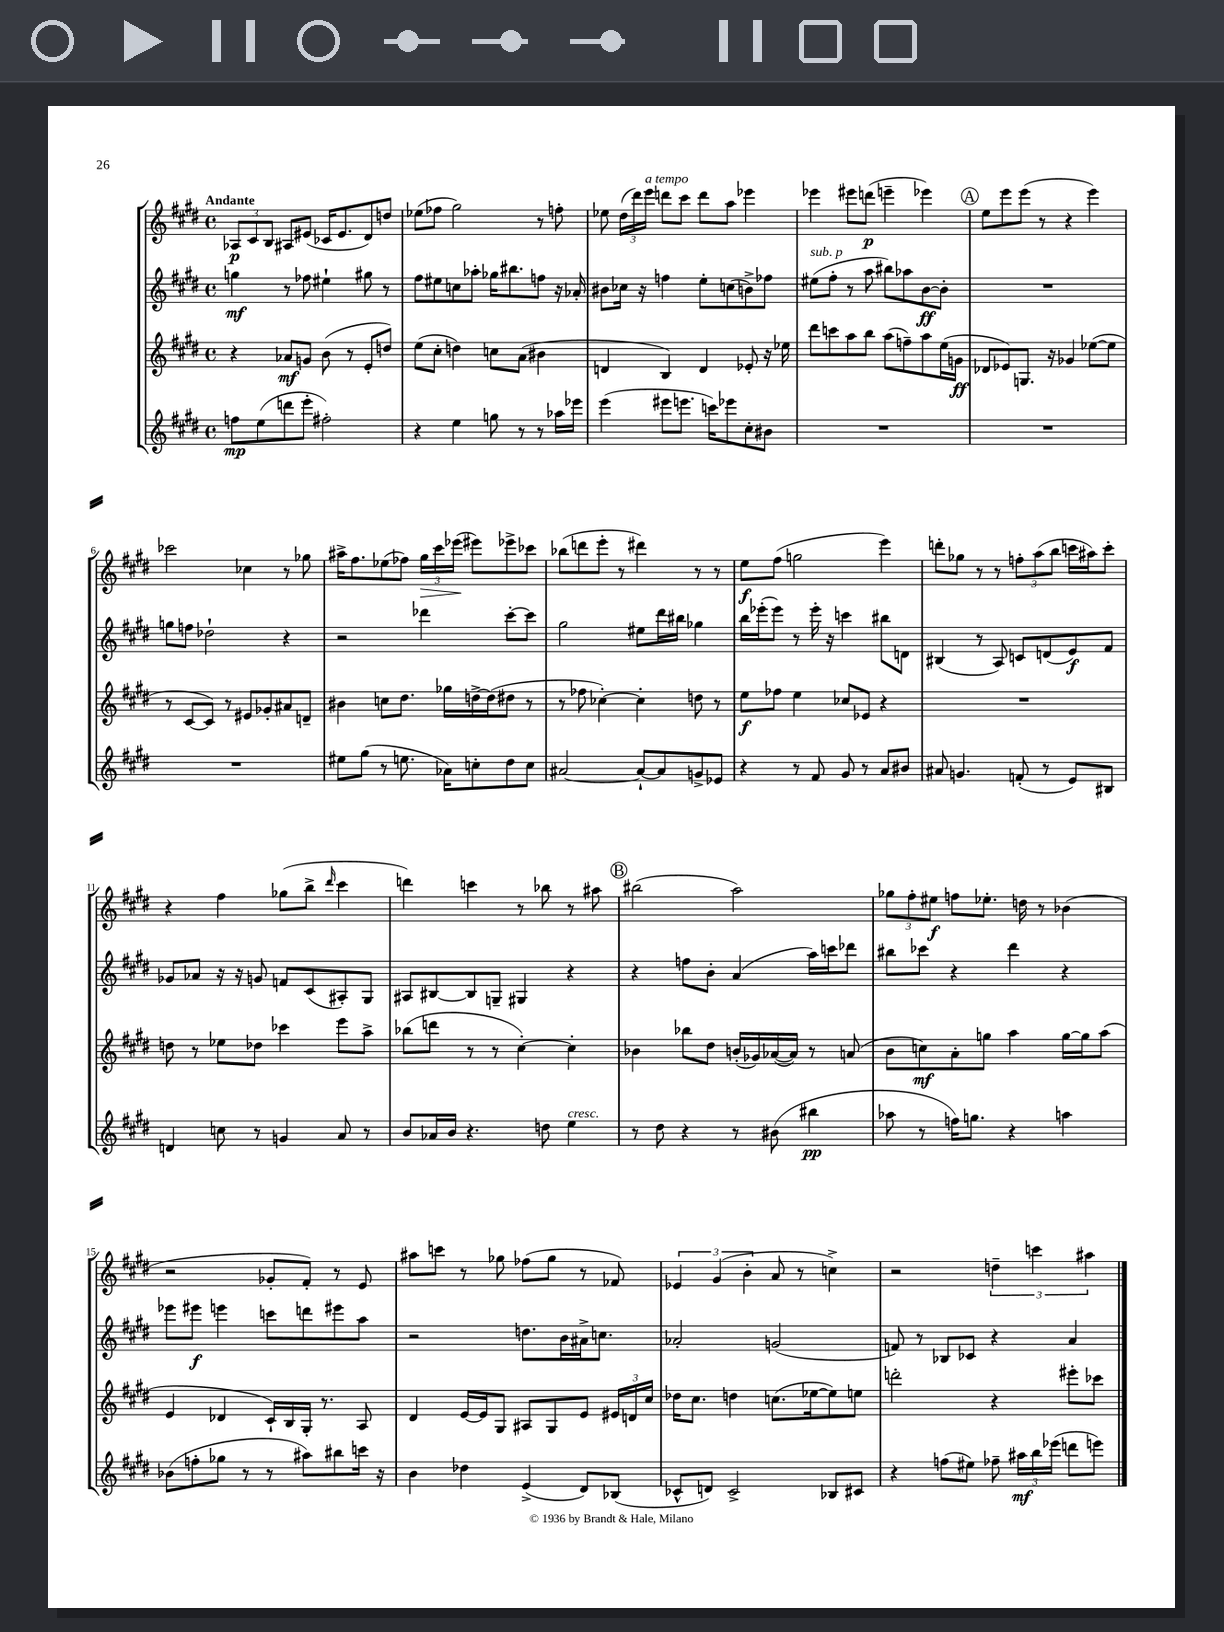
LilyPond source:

<<
\new StaffGroup <<
\new Staff = "s0" {
    \clef treble \key e \major \defaultTimeSignature \time 4/4 \tempo "Andante"
    \autoBeamOff \tuplet 3/2 { aes8[\p cis'8 b8] } ais8[ eis'8]( ces'16[ eis'8. dis'8) d''8] |
    ees''8[( fes''8] gis''2) r8 f''8-. |
    ees''8 \tuplet 3/2 { dis''16[( dis'''16) e'''16]^\markup { \italic "a tempo" } } d'''8[ cis'''8] d'''8[ a''8] ees'''4 |
    ees'''4 eis'''8[ d'''8]\p( e'''4-- ees'''4) |
    \mark \markup { \circle "A" } e''8[ e'''8 e'''8]( r8 r4 e'''4) |
    ces'''2 ces''4 r8 ges''8 |
    ais''16[-> fis''8. ees''8( fes''8]) \tuplet 3/2 { gis''16[\> cis'''16 ees'''16]\!( } eis'''8[) ees'''8-> ces'''8] |
    bes''8[( d'''8 e'''8]-. r8 dis'''4) r8 r8 |
    e''8[\f fis''8]( g''2 e'''4) |
    d'''8[-. ges''8] r8 r8 \tuplet 3/2 { f''8[-. a''8( b''8] } c'''16[ ais''16) c'''8]-. |
    r4 fis''4 ges''8[( b''8]-> \grace { dis'''16 } cis'''4 |
    d'''4) c'''4 r8 bes''8 r8 ais''8 |
    \mark \markup { \circle "B" } bis''2( a''2) |
    \tuplet 3/2 { ges''8[ fis''8-. eis''8]\f } f''8[ ees''8.]-. d''16 r8 bes'4( |
    r2 ges'8[-. fis'8]-.) r8 e'8 |
    ais''8[ c'''8] r8 ges''8 fes''8[( ges''8] r8 fes'8) |
    \tuplet 3/2 { ees'4 gis'4( b'4-. } a'8 r8 c''4->) |
    r2 \tuplet 3/2 { d''4-- c'''4 ais''4 } \bar "|." |
}
\new Staff = "s1" {
    \clef treble \key e \major \defaultTimeSignature \time 4/4
    \autoBeamOff g''4\mf r8 fes''8 eis''4-! gis''8 r8 |
    fis''8[ eis''8 c''8 aes''8]-. ges''16[ bis''8. f''8] r16 aes'16-. |
    bis'8[ ces''16] r16 f''4 e''8[-. c''8( b'8->) fes''8] |
    eis''8[^\markup { \italic "sub. p" }( fis''8]-. r8 a''8 bis''8[) aes''8 b'8~\ff b'8]-. |
    \mark \markup { \circle "A" } R1 |
    g''8[ f''8] des''2-! r4 |
    r2 des'''4 cis'''8[~-. cis'''8] |
    gis''2 eis''8[ dis'''16 bis''16] ges''4 |
    b''16[ ees'''16-.( ees'''8]) r8 ees'''16-. r16 c'''4 bis''8[ d'8] |
    bis4( r8 a8) c'8[ d'8( e'8\f) fis'8] |
    ges'8[ aes'8] r16 r16 g'8 f'8[ cis'8( ais8-.) gis8] |
    ais8[ bis8~ bis8 g8]-- gis4 r4 |
    \mark \markup { \circle "B" } r4 f''8[ b'8]-. a'4( a''16[) c'''16 des'''8] |
    bis''8[ ces'''8] r4 dis'''4 r4 |
    ees'''8[ eis'''8]\f e'''4 c'''8[ d'''8 eis'''8 a''8] |
    r2 d''8.[ b'16 ais'16-> c''8.] |
    aes'2-. g'2( |
    f'8) r8 bes8[ ces'8] r4 a'4 \bar "|." |
}
\new Staff = "s2" {
    \clef treble \key e \major \defaultTimeSignature \time 4/4
    \autoBeamOff r4 aes'8[\mf g'8] b'8( r8 e'8[-. d''8]) |
    e''8[( cis''8]-. d''4) c''8[ a'8]( bis'4 |
    d'4 b4) d'4 ees'8-. r16 ees''16 |
    dis'''8[ c'''8 a''8 b''8] a''8[( f''8--) a''8 e''16( g'16]\ff |
    \mark \markup { \circle "A" } des'8[ ees'8) g8.] r16 ges'4 ees''8[~( ees''8] |
    r8 cis'8[~ cis'8]) r8 eis'8[ ges'8-. ais'8 d'8]-- |
    bis'4 c''8[ dis''8.] ges''16[ d''16~-> d''16( dis''8] r8 |
    r8 fes''8 ces''4~-.) ces''4-. d''8 r8 |
    e''8[\f fes''8] e''4 ces''8[ ees'8] r4 |
    R1 |
    d''8 r8 ees''8[ des''8] ces'''4 e'''8[ a''8]-> |
    bes''8[( d'''8] r8 r8 cis''4~-.) cis''4-. |
    \mark \markup { \circle "B" } bes'4 bes''8[ dis''8] b'16[-.( ges'16) aes'16~( aes'16]) r8 a'8( |
    b'8[ c''8\mf) a'8-. g''8] a''4 g''16[~ g''16 a''8]( |
    e'4 des'4 cis'16[-!) b16 gis16]-. r8. a8 |
    dis'4 e'16[~ e'16 gis8] ais8[ gis8 e'8] \tuplet 3/2 { eis'16[ d'16 cis''16] } |
    des''16[ cis''8.] d''4 c''8.[( ees''16~ ees''8) e''8] |
    d'''2-. r4 eis'''8[-. ces'''8] \bar "|." |
}
\new Staff = "s3" {
    \clef treble \key e \major \defaultTimeSignature \time 4/4
    \autoBeamOff f''8[\mp e''8( d'''8 e'''8]-. fis''2-.) |
    r4 e''4 g''8 r8 r8 aes''16[ ees'''16] |
    e'''4( eis'''8[ e'''8.] c'''16[) ees'''8 cis''8-. bis'8] |
    R1 |
    \mark \markup { \circle "A" } R1 |
    R1 |
    eis''8[ gis''8]( r8 e''8. aes'16[) c''8-. dis''8 c''8] |
    ais'2~ ais'8[~-! ais'8 g'8-> ees'8] |
    r4 r8 fis'8 gis'8 r8 a'8[ bis'8] |
    ais'8 g'4. f'8-.( r8 e'8[) bis8] |
    d'4 c''8 r8 g'4 a'8 r8 |
    b'8[ aes'16 b'16] r4. d''8 e''4^\markup { \italic "cresc." } |
    \mark \markup { \circle "B" } r8 dis''8 r4 r8 bis'8( bis''4\pp |
    aes''8 r8 f''16[) g''8.] r4 a''4 |
    bes'8[( f''8-. ges''8] r8 r8 ais''8[) bis''8 c'''16] r16 |
    b'4 des''4 e'4->( dis'8[) bes8]( |
    ces'8[-^ d'8]) ces'2-> bes8[ cis'8] |
    r4 f''8[( eis''8]) fes''8-- \tuplet 3/2 { ais''16[\mf b''16 ees'''16]( } d'''8[ e'''8]) \bar "|." |
}
>>
>>
